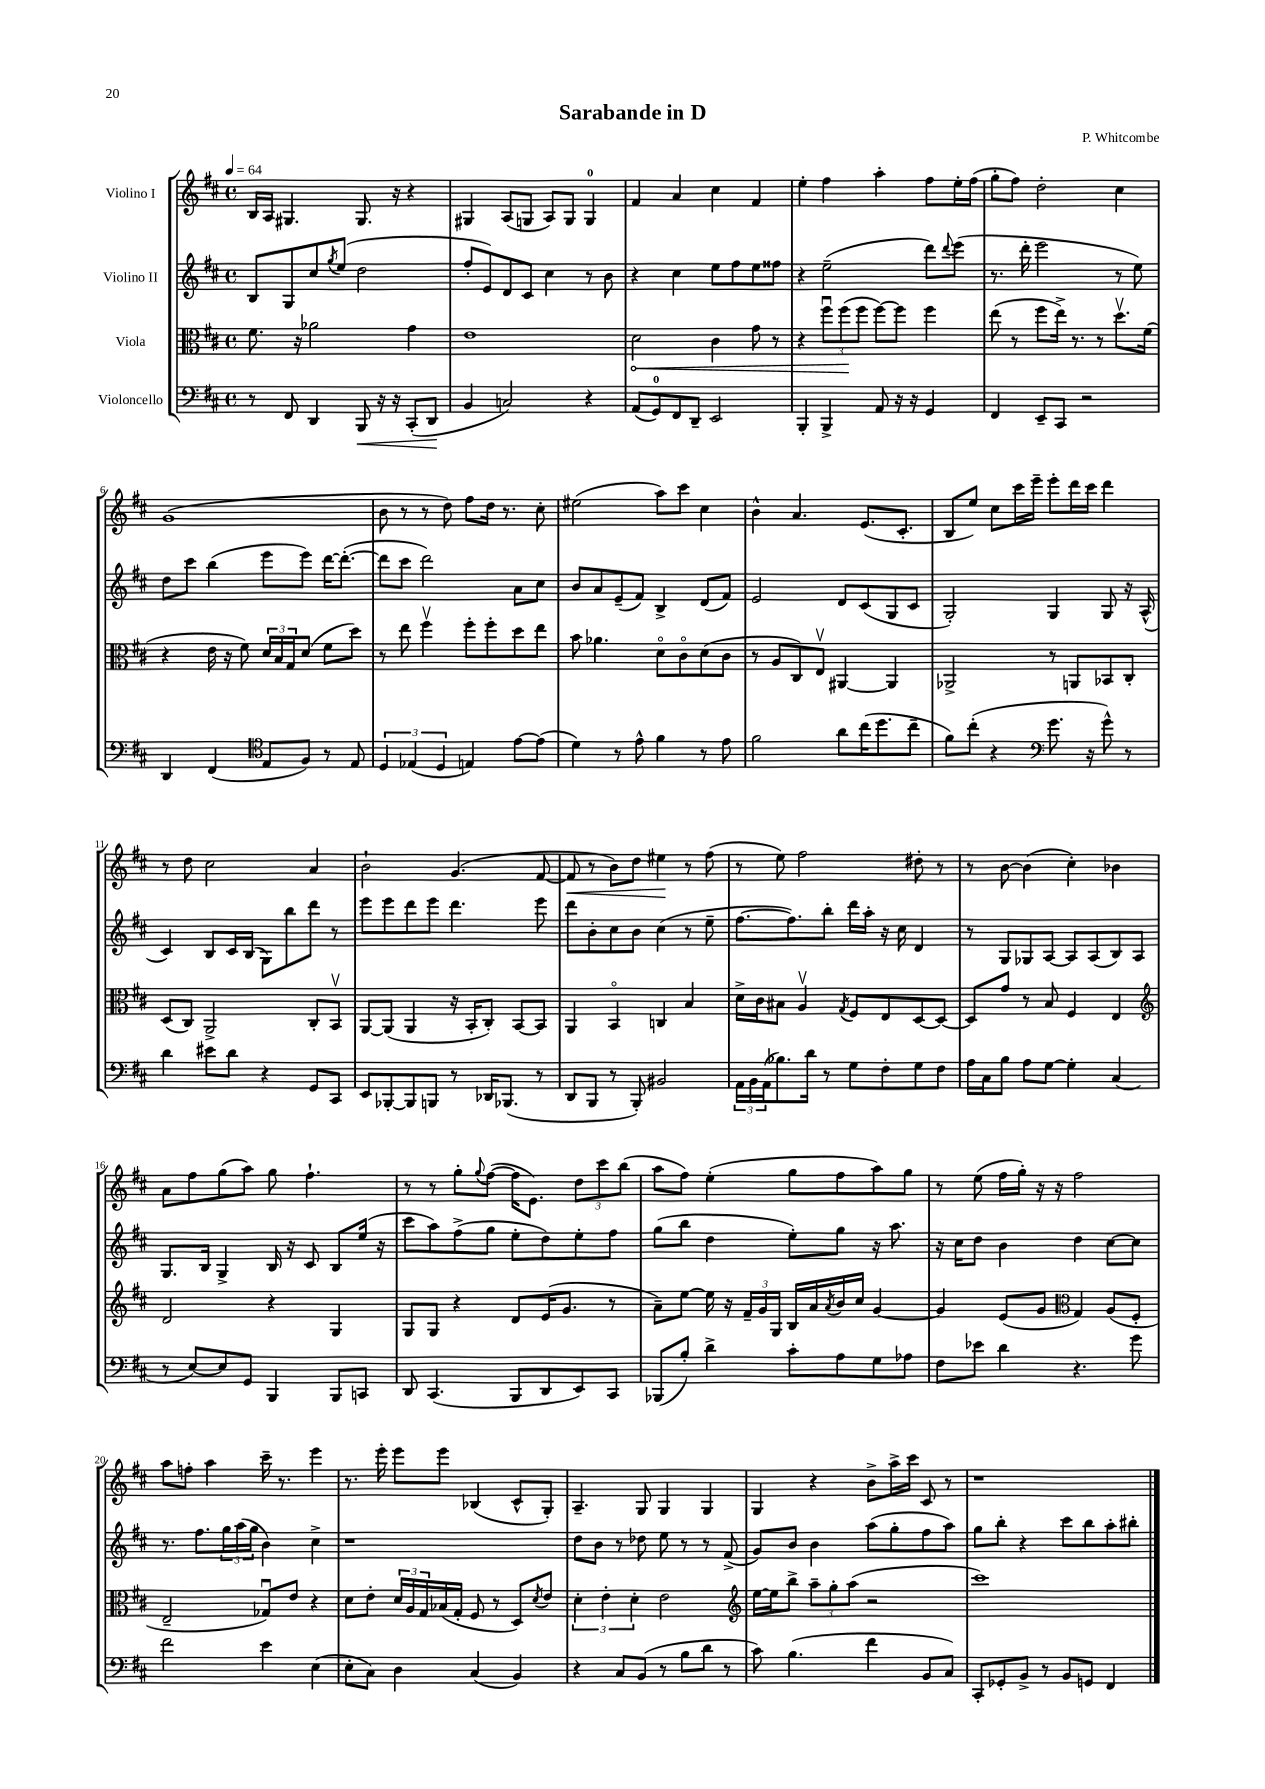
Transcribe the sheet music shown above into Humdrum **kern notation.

**kern	**kern	**kern	**kern
*staff4	*staff3	*staff2	*staff1
*clefF4	*clefC3	*clefG2	*clefG2
*k[f#c#]	*k[f#c#]	*k[f#c#]	*k[f#c#]
*M4/4	*M4/4	*M4/4	*M4/4
*met(c)	*met(c)	*met(c)	*met(c)
*MM64	*MM64	*MM64	*MM64
8r	8.f#	8B	16B
.	.	.	16A
8FF#	.	8G	4.G#
.	16r	.	.
4DD	2a-	8cc#	.
.	.	8qgg	.
.	.	(8ee	.
8BBB	.	2dd	8.G#
16r	.	.	.
16r	.	.	16r
(8CC#'	4g	.	4r
8DD	.	.	.
=	=	=	=
4BB	1e	8ff#'	4G#
.	.	8e)	.
2C)	.	8d	(8A
.	.	8c#	8G
.	.	4cc#	8A)
.	.	.	8G
4r	.	8r	4G
.	.	8b	.
=	=	=	=
(8AA	2d	4r	4f#
8GG)	.	.	.
8FF#	.	4cc#	4a
8DD~	.	.	.
2EE	4c#	8ee	4cc#
.	.	8ff#	.
.	8g	8ee	4f#
.	8r	8ff##	.
=	=	=	=
4BBB'	4r	4r	4ee'
4BBB^	12ff#u	(2ee~	4ff#
.	(12ff#	.	.
.	12ff#	.	.
8AA	[8ff#)	.	4aa'
16r	8ff#]	.	.
16r	.	.	.
4GG	4ff#	8ddd)	8ff#
.	.	8qqddd	.
.	.	(8eee	16ee'
.	.	.	(16ff#
=	=	=	=
4FF#	(8ee	8.r	8gg'
.	8r	.	8ff#)
.	.	16ddd'	.
8EE~	8ff#	2eee	2dd'
8CC#	16ee^)	.	.
.	8.r	.	.
2r	.	.	.
.	8r	.	.
.	8.ddv	8r	4cc#
.	.	8ee)	.
.	(16f#	.	.
=	=	=	=
4DD	4r	8dd	(1g
.	.	8ccc#	.
(4FF#	16e	(4bb	.
.	16r	.	.
.	8f#)	.	.
*clefC4	*	*	*
8E	24d	8eee	.
.	24B	.	.
.	24G	.	.
8F#)	(8d	8eee)	.
8r	8f#	[16ddd	.
.	.	(8.ddd'_	.
8E	8dd)	.	.
=	=	=	=
6D	8r	8ddd]	8b
.	8ee	8ccc#	8r
(6E-	.	.	.
.	4ff#v	2ddd)	8r
6D	.	.	.
.	.	.	8dd)
4E)	8ff#'	.	8ff#
.	8ff#'	.	16dd
.	.	.	8.r
[8e	8dd	8a	.
(8e]	8ee	8cc#	8cc#'
=	=	=	=
4d)	8b	8b	(2ee#
.	4.a-	8a	.
8r	.	(8e~	.
8e^^	.	8f#)	.
4f#	8do	4B^	8aa)
.	8c#o	.	8ccc#
8r	(8d	(8d	4cc#
8e	8c#	8f#)	.
=	=	=	=
2f#	8r	2e	4b^^
.	8A	.	.
.	8C#)	.	4.a
.	8Ev	.	.
8a	[4AA#	8d	.
(16cc#	.	(8c#	(8.e
8.dd	.	.	.
.	4AA#]	8G	.
.	.	.	8.c#'
8cc#~	.	8c#	.
=	=	=	=
8f#)	2AA-^	2G')	8B
(8cc#'	.	.	8ee)
4r	.	.	8cc#
.	.	.	16ccc#
.	.	.	16eee~
*clefF4	*	*	*
8.g	8r	4G	8eee'
.	8AA	.	16ddd
16r	.	.	16ccc#
8g^^)	8BB-	8G	4ddd
8r	8C#'	16r	.
.	.	(16A^^	.
=	=	=	=
4d	(8D	4c#)	8r
.	8C#)	.	8dd
8e#	2AA^	8B	2cc#
8d	.	16c#	.
.	.	(16B	.
4r	.	8G)	.
.	.	8bb	.
8GG	8C#'	8ddd	4a
8CC#	8BBv	8r	.
=	=	=	=
8EE	[8AA	8eee	2b`
[8BBB-'	(8AA]	8eee	.
8BBB-]	4AA	8ddd	.
8BBB	.	8eee	.
8r	16r	4.ddd	(4.g
.	16BB'	.	.
16DD-	8C#')	.	.
(8.BBB-	.	.	.
.	[8BB	.	.
8r	8BB]	8eee	[8f#
=	=	=	=
8DD	4AA	8ddd	8f#]
8BBB	.	8b'	8r
8r	4BBo	8cc#	8b)
8BBB')	.	8b	8dd
2BB#	4C	(4cc#	4ee#
.	4B	8r	8r
.	.	8ee~	(8ff#
=	=	=	=
24AA	16d^	[8.ff#	8r
24BB	.	.	.
.	16c#	.	.
(24AA	.	.	.
8.B-)	8B#	.	8ee)
.	.	8.ff#])	.
.	4Av	.	2ff#
16d	.	.	.
8r	.	8bb'	.
.	8qG	.	.
8G	8F#	16ddd	.
.	.	16aa'	.
8F#'	8E	16r	.
.	.	16cc#	.
8G	[8D	4d	8dd#'
8F#	8D_	.	8r
=	=	=	=
16A	8D]	8r	8r
16C#	.	.	.
8B	8g	8G	[8b
8A	8r	8G-	(4b]
[8G	8B	[8A	.
4G']	4F#	8A]	4cc#')
.	.	(8A	.
(4C#	4E	8B)	4b-
.	.	8A	.
=	=	=	=
*	*clefG2	*	*
8r	2d	8.G	8a
[8E)	.	.	8ff#
.	.	16B	.
8E]	.	4G^	(8gg
8GG	.	.	8aa)
4BBB	4r	16B	8gg
.	.	16r	.
.	.	8c#	4.ff#`
8BBB	4G	8B	.
8CC	.	(16ee	.
.	.	16r	.
=	=	=	=
8DD	8G	8ccc#	8r
(4.CC#	8G	8aa)	8r
.	4r	(8ff#^	8gg'
.	.	.	8qqgg
.	.	8gg	([8ff#
8BBB	8d	8ee'	16ff#]
.	.	.	8.e)
8DD	(16e	8dd)	.
.	8.g	.	.
8EE)	.	8ee'	12dd
.	.	.	12ccc#
8CC#	8r	8ff#	.
.	.	.	(12bb
=	=	=	=
(8BBB-	8a~)	(8gg	8aa
8B')	[8ee	8bb	8ff#)
4d^	16ee]	4dd	(4ee'
.	16r	.	.
.	24f#~	.	.
.	24g	.	.
.	24G	.	.
8c#'	16B	8ee')	8gg
.	16a	.	.
.	8qa	.	.
8A	16b	8gg	8ff#
.	16cc#	.	.
8G	[4g	16r	8aa)
.	.	8.aa	.
8A-	.	.	8gg
=	=	=	=
8F#	4g]	16r	8r
.	.	16cc#	.
8e-	.	8dd	(8ee
4d	(8e	4b	16ff#
.	.	.	16gg')
.	8g	.	16r
.	.	.	16r
*	*clefC3	*	*
4.r	4G)	4dd	2ff#
.	(8A	[8cc#	.
8g	8F#'	8cc#]	.
=	=	=	=
2f#	2E~	8.r	8aa
.	.	.	8ff'
.	.	8.ff#	.
.	.	.	4aa
.	.	24gg	.
.	.	(24aa	.
.	.	24gg	.
4e	8G-u)	4b)	16ccc#~
.	.	.	8.r
.	8e	.	.
(4E	4r	4cc#^	4eee
=	=	=	=
8E'	8d	1r	8.r
8C#)	8e'	.	.
.	.	.	16eee'
4D	24d	.	8eee
.	24A	.	.
.	24G	.	.
.	(16B-	.	8eee
.	16G'	.	.
(4C#	8F#	.	(4B-
.	8r	.	.
4BB)	8D)	.	8c#^^
.	8qd	.	.
.	8e	.	8G')
=	=	=	=
4r	6d'	8dd	4.A~
.	.	8b	.
.	6e'	.	.
8C#	.	8r	.
.	6d'	.	.
(8BB	.	8dd-	8G
8r	2e	8ee	4G
8B	.	8r	.
8d	.	8r	4G
8r	.	(8f#^	.
=	=	=	=
*	*clefG2	*	*
8c#)	[16ee	8g)	4G
.	16ee]	.	.
(4.B	8bb^	8b	.
.	12aa~	4b	4r
.	12gg'	.	.
.	(12aa	.	.
4f#	2r	(8aa	8b^
.	.	8gg'	16aa^
.	.	.	16ccc#
8BB	.	8ff#	8c#
8C#)	.	8aa)	8r
=	=	=	=
8CC#'	1ccc#)	8gg	1r
8GG-'	.	8bb'	.
8BB^	.	4r	.
8r	.	.	.
8BB	.	8ccc#	.
8GG	.	8bb	.
4FF#	.	8aa'	.
.	.	8bb#'	.
==	==	==	==
*-	*-	*-	*-
